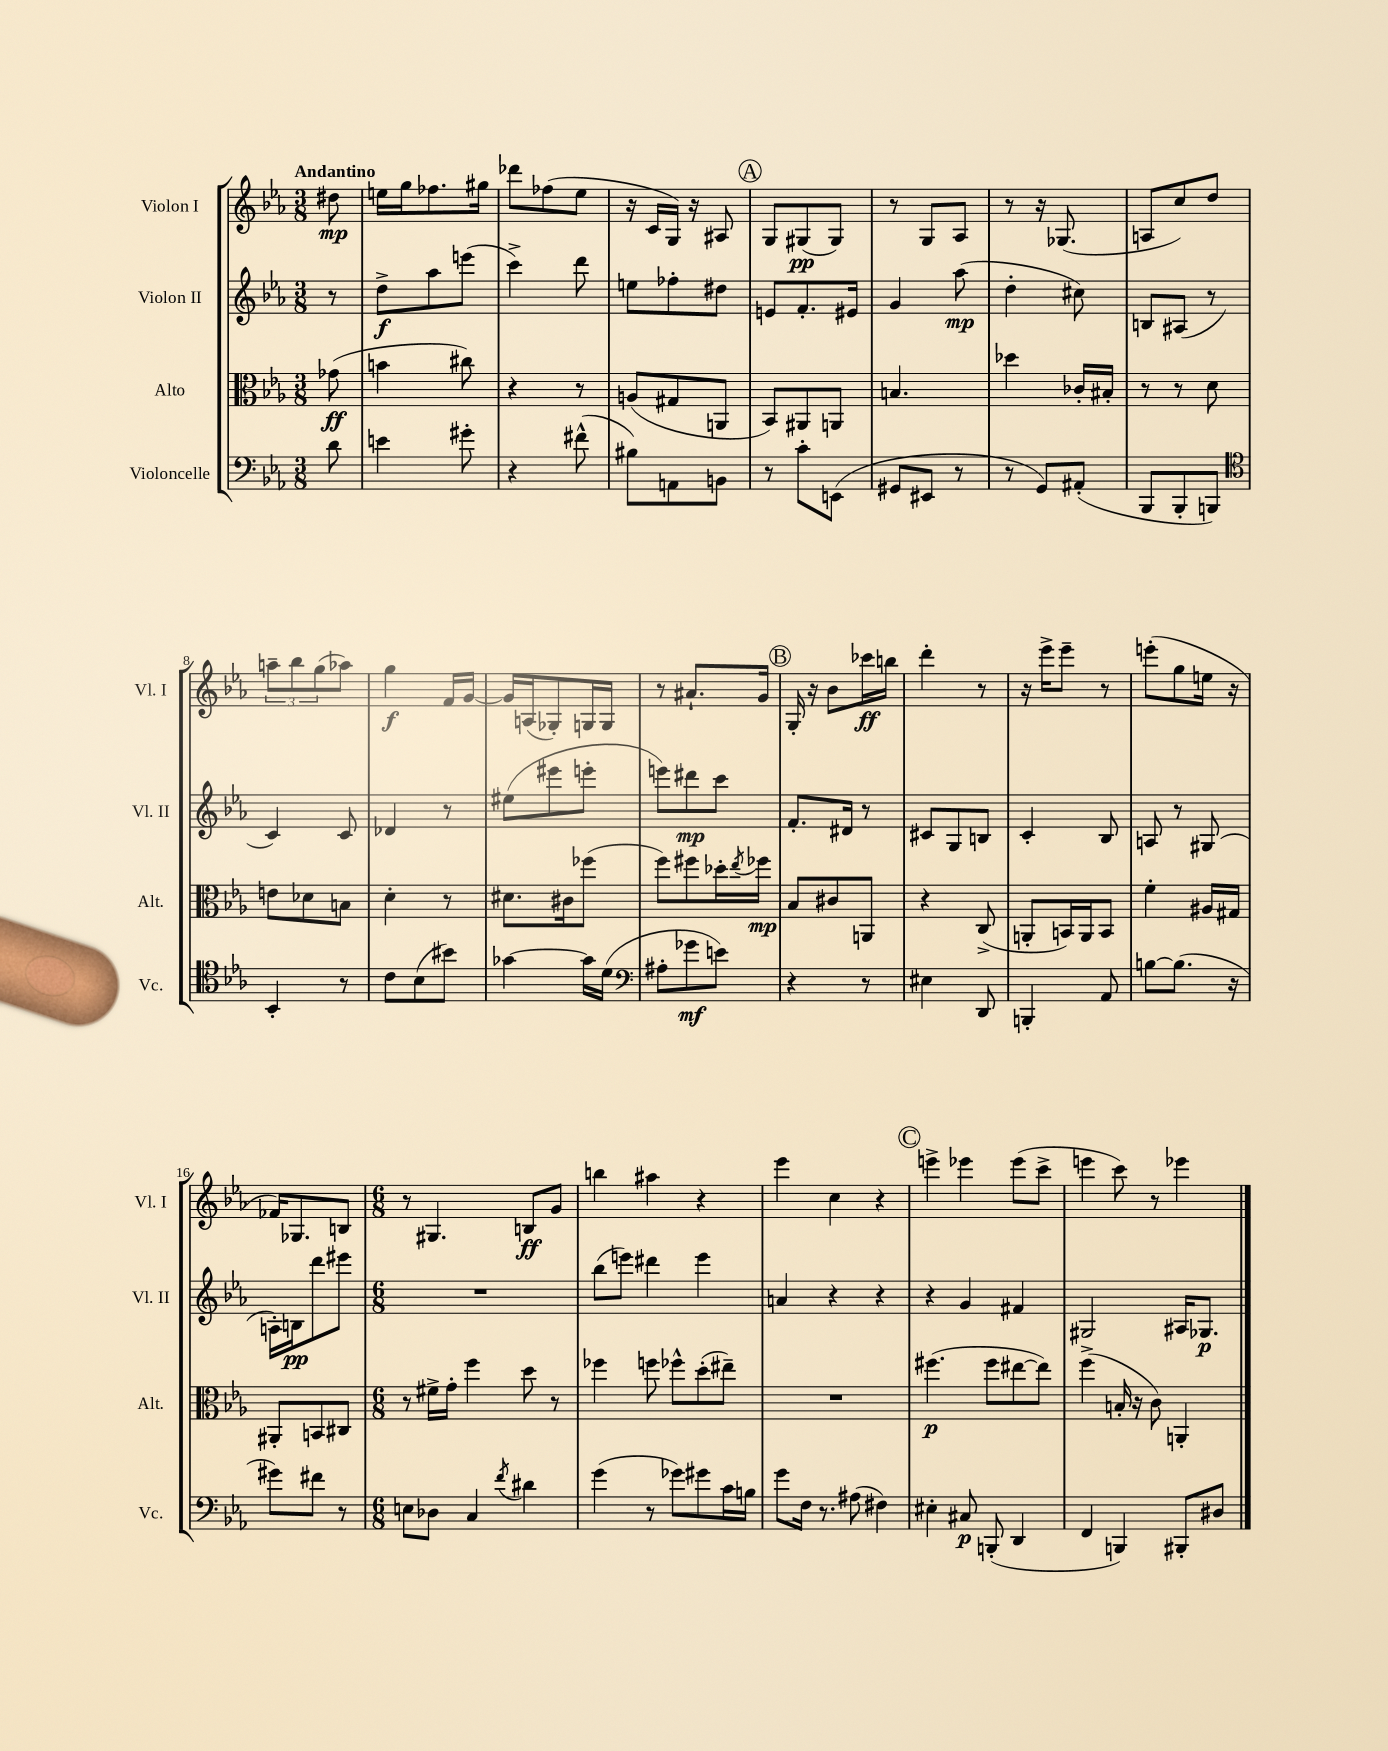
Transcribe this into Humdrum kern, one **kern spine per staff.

**kern	**kern	**kern	**kern
*staff4	*staff3	*staff2	*staff1
*clefF4	*clefC3	*clefG2	*clefG2
*k[b-e-a-]	*k[b-e-a-]	*k[b-e-a-]	*k[b-e-a-]
*M3/8	*M3/8	*M3/8	*M3/8
8d	(8g-	8r	8dd#
=	=	=	=
4e	4b	8dd^	16ee
.	.	.	16gg
.	.	8aa-	8.ff-
8g#'	8cc#)	(8eee	.
.	.	.	16gg#
=	=	=	=
4r	4r	4ccc^)	8ddd-
.	.	.	(8ff-
(8f#^^	8r	8ddd	8ee-
=	=	=	=
8B#)	(8A	8ee	16r
.	.	.	16c
8AA	8G#	8ff-'	16G)
.	.	.	16r
8BB	8AA	8dd#	8A#
=	=	=	=
8r	8BB-)	8e	8G
8c'	8AA#	8.f'	(8G#
(8EE	8AA	.	8G#)
.	.	16e#	.
=	=	=	=
8GG#	4.B	4g	8r
8EE#	.	.	8G
8r	.	(8aa-	8A-
=	=	=	=
8r	4dd-	4dd'	8r
8GG)	.	.	16r
.	.	.	(8.G-
(8AA#'	16c-'	8cc#)	.
.	16B#'	.	.
=	=	=	=
8BBB-	8r	8B	8A
8BBB-'	8r	(8A#	8cc)
8BBB)	8d	8r	8dd
=	=	=	=
*clefC4	*	*	*
4BB-'	8e	4c)	12aa~
.	.	.	12bb-
.	8d-	.	.
.	.	.	(12gg
8r	8B	8c	8aa-)
=	=	=	=
8c	4d'	4d-	4gg
(8B-	.	.	.
8b#)	8r	8r	16f
.	.	.	[16g
=	=	=	=
[4g-	8.d#	(8ee#	16g]
.	.	.	(16A
.	.	8eee#	8G-')
.	16c#	.	.
16g-]	(8ff-	8eee'	16G
(16d	.	.	16G
=	=	=	=
*clefF4	*	*	*
8A#'	8ff)	8eee)	8r
8g-	8ff#	8ddd#	8.a#`
8e)	16dd-'	8ccc	.
.	8qee-	.	.
.	16ff-	.	16g
=	=	=	=
4r	8B-	8.f'	16G'
.	.	.	16r
.	8c#	.	8b-
.	.	16d#	.
8r	8AA	8r	16ccc-
.	.	.	16bb
=	=	=	=
4E#	4r	8c#	4ddd'
.	.	8G	.
8DD	(8C^	8B	8r
=	=	=	=
4BBB'	8AA'	4c'	16r
.	.	.	16eee-^
.	16BB)	.	8eee-~
.	16AA	.	.
8AA-	8BB	8B-	8r
=	=	=	=
[8B	4f'	8A	(8eee'
(8.B]	.	8r	8gg
.	16A#	(8G#	16ee
16r	16G#	.	16r
=	=	=	=
8g#)	8AA#'	16A')	16f-)
.	.	16B	8.G-
8f#	8BB	8ddd	.
8r	8C#	8eee#	8B
=	=	=	=
*M6/8	*M6/8	*M6/8	*M6/8
8E	8r	2.r	8r
8D-	16f#^	.	4.G#
.	16g'	.	.
4C	4ff	.	.
8qf	.	.	.
4d#	8dd	.	8B
.	8r	.	8g
=	=	=	=
(4g	4ff-	(8bb-	4bb
.	.	8eee)	.
8r	8ff	4ddd#	4aa#
8g-)	8ff-^^	.	.
8g#	(8dd'	4eee	4r
16c	8ee#~)	.	.
16B	.	.	.
=	=	=	=
8g	2.r	4a	4eee-
16F	.	.	.
8.r	.	.	.
.	.	4r	4cc
(8A#	.	.	.
4F#)	.	4r	4r
=	=	=	=
4E#'	(4.ff#	4r	4eee^
8C#	.	4g	4eee-
(8BBB'	8ff#	.	.
4DD	[8ee#	4f#	(8eee-
.	8ee#])	.	8ccc^
=	=	=	=
4FF	(4ff^	2G#	4eee
4BBB)	16B'	.	8ccc)
.	16r	.	.
.	8c)	.	8r
8BBB#'	4AA'	16A#	4eee-
.	.	8.G-	.
8D#	.	.	.
==	==	==	==
*-	*-	*-	*-
